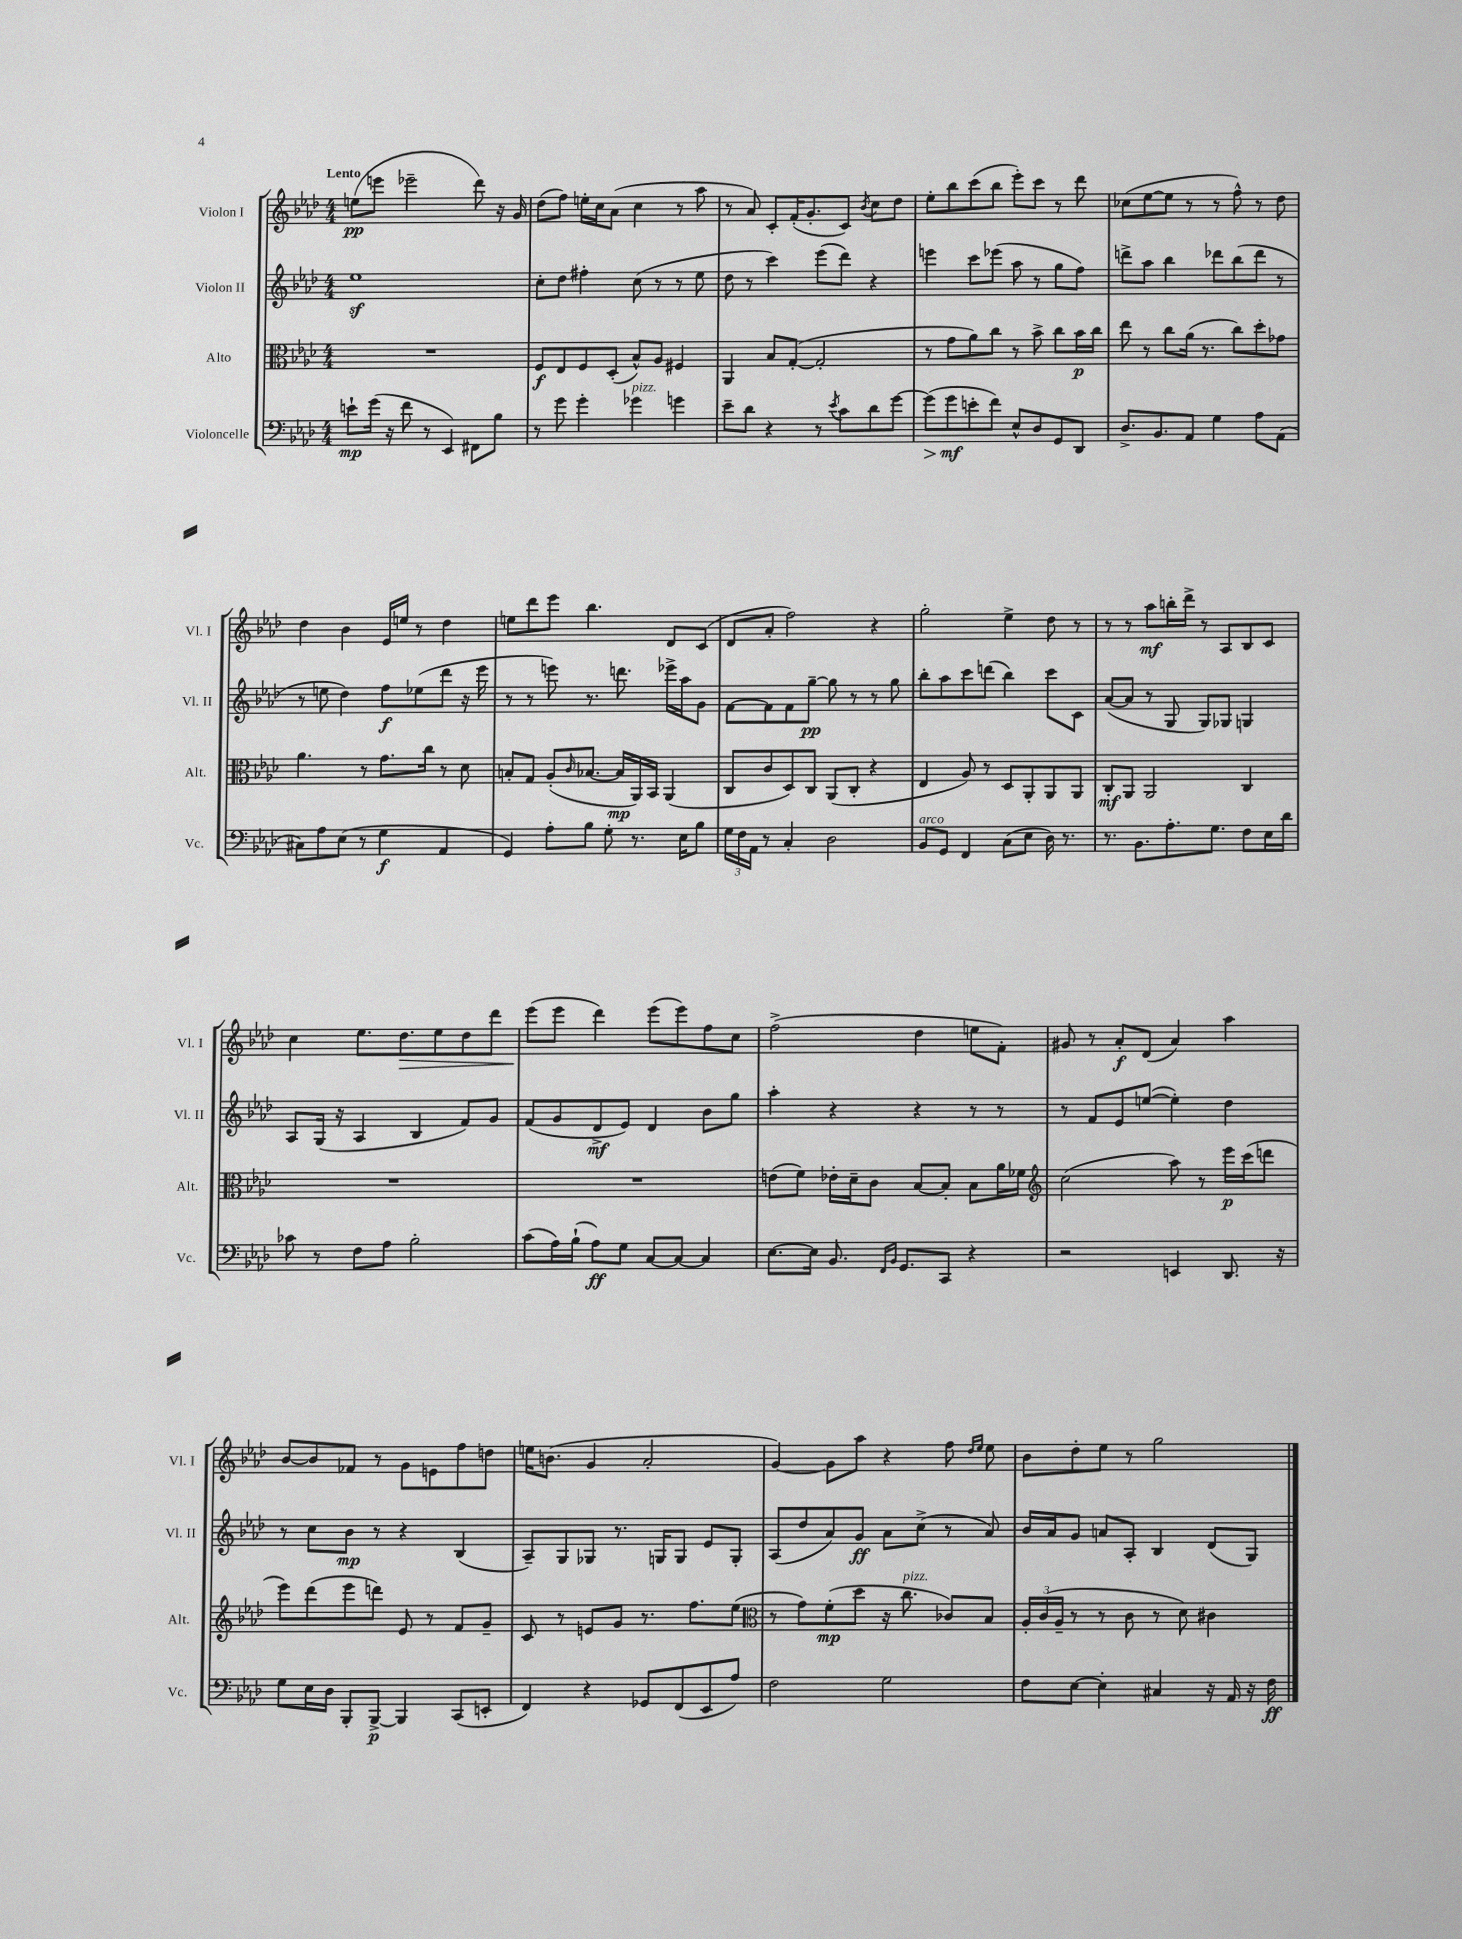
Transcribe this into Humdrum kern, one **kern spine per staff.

**kern	**dynam	**kern	**dynam	**kern	**dynam	**kern	**dynam
*part4	*part4	*part3	*part3	*part2	*part2	*part1	*part1
*staff4	*staff4	*staff3	*staff3	*staff2	*staff2	*staff1	*staff1
*I"Violoncelle	*	*I"Alto	*	*I"Violon II	*	*I"Violon I	*
*I'Vc.	*	*I'Alt.	*	*I'Vl. II	*	*I'Vl. I	*
*clefF4	*	*clefC3	*	*clefG2	*	*clefG2	*
*k[b-e-a-d-]	*	*k[b-e-a-d-]	*	*k[b-e-a-d-]	*	*k[b-e-a-d-]	*
*M4/4	*	*M4/4	*	*M4/4	*	*M4/4	*
=1	=1	=1	=1	=1	=1	=1	=1
!	!	!	!	!	!	!LO:TX:a:B:t=Lento	!
8en`\L	mp	1r	.	1ee-z	.	(8een\L	pp
(16g\Jk	.	.	.	.	.	8eeen\J	.
16r	.	.	.	.	.	.	.
8f\	.	.	.	.	.	2eee-X~\	.
8r	.	.	.	.	.	.	.
4EE-/)	.	.	.	.	.	.	.
8FF#X\L	.	.	.	.	.	8ddd-\)	.
8B-\J	.	.	.	.	.	16r	.
.	.	.	.	.	.	16g/	.
=2	=2	=2	=2	=2	=2	=2	=2
8r	.	8F/L	f	8cc'\L	.	(8dd-\L	.
8g\	.	8E-/	.	8dd-\J	.	8ff\J)	.
4g'\	.	8F/	.	4ff#X'\	.	16een'\LL	.
.	.	.	.	.	.	16cc\J	.
.	.	(8D-'/J	.	.	.	(8a-\J	.
!LO:TX:a:i:t=pizz.	!	!	!	!	!	!	!
4g-X\	.	8B-^^/L)	.	(8cc\	.	4cc\	.
.	.	8A-/J	.	8r	.	.	.
4gn\	.	4F#X/	.	8r	.	8r	.
.	.	.	.	8ee-\	.	8aa-\	.
=3	=3	=3	=3	=3	=3	=3	=3
8e-~\L	.	4AA-/	.	8dd-\	.	8r	.
8d-\J	.	.	.	8r	.	8a-/)	.
4r	.	8B-/L	.	4ccc\)	.	8c'/L	.
.	.	([8G'/J	.	.	.	(16f'/K	.
.	.	.	.	.	.	8.g'/	.
8r	.	2G'/]	.	(8eee-\L	.	.	.
8qe-/	.	.	.	.	.	.	.
8c\L	.	.	.	8ddd-\J)	.	8c/J)	.
.	.	.	.	.	.	8qb-/	.
8d-\	.	.	.	4r	.	8cc\L	.
[8g\J	.	.	.	.	.	8dd-\J	.
=4	=4	=4	=4	=4	=4	=4	=4
!	!LO:HP:b	!	!	!	!	!	!
(8g\L]	>	8r	.	4eeen\	.	8ee-'\L	.
8g\	mf	8g\L	.	.	.	8bb-\	.
8en'\	]	8a-\)	.	8ccc\L	.	(8ccc\	.
8f\J)	.	8cc\J	.	(8eee-X\J	.	8bb-\J	.
8E-^^/L	.	8r	.	8aa-\	.	8eee-'\L)	.
8D-/	.	8b-^\	.	8r	.	8ccc\J	.
8GG/	.	8cc\L	.	8gg\L	.	8r	.
8DD-/J	.	16b-\L	p	8ff\J)	.	8ddd-\	.
.	.	16cc\JJ	.	.	.	.	.
=5	=5	=5	=5	=5	=5	=5	=5
8.D-^/L	.	8ee-\	.	8dddn^\L	.	(8cc-X\L	.
.	.	8r	.	8aa-\J	.	[8ee-\	.
8.BB-/	.	.	.	.	.	.	.
.	.	8cc\L	.	4bb-\	.	8ee-\J]	.
8AA-/J	.	(16a-\Jk	.	.	.	8r	.
.	.	8.r	.	.	.	.	.
4G\	.	.	.	8ddd-X\L	.	8r	.
.	.	8cc\L)	.	(8bb-\	.	8ff^^\)	.
8A-\L	.	8dd-'\	.	8ddd-\J	.	8r	.
(8AA-\J	.	8g-X\J	.	8r	.	8dd-\	.
!!LO:LB:g=z
=6	=6	=6	=6	=6	=6	=6	=6
8C#X\L)	.	4.a-\	.	8r	.	4dd-\	.
8A-\	.	.	.	8een\	.	.	.
(8E-\J	.	.	.	4dd-\)	.	4b-\	.
8r	.	8r	.	.	.	.	.
4G\	f	8.g\L	.	8ff\L	f	16e-/LL	.
.	.	.	.	.	.	16een/JJ	.
.	.	.	.	(8ee-X\	.	8r	.
.	.	16cc\Jk	.	.	.	.	.
4AA-/	.	8r	.	8ddd-\J	.	4dd-\	.
.	.	8d-\	.	16r	.	.	.
.	.	.	.	16eee-\	.	.	.
=7	=7	=7	=7	=7	=7	=7	=7
4GG/)	.	8Bn'/L	.	8r	.	8een\L	.
.	.	8G/J	.	8r	.	8ddd-\	.
8A-'\L	.	(8A-'/L	.	8eeen\)	.	8eee-\J	.
.	.	16qqc/	.	.	.	.	.
8B-\J	.	[8.B-X/J	.	8.r	.	4.bb-\	.
8G'\	.	.	.	.	.	.	.
.	.	16B-/LL]	mp	8.dddn\	.	.	.
8.r	.	16AA-/)	.	.	.	.	.
.	.	16BB-/JJ	.	.	.	.	.
.	.	(4AA-/	.	16eee-X^\LL	.	8d-/L	.
16E-\KL	.	.	.	16aa-\J	.	.	.
8B-\J	.	.	.	8g\J	.	(8c/J	.
=8	=8	=8	=8	=8	=8	=8	=8
24G\LL	.	8C/L	.	[8f\L	.	8d-/L	.
24F\	.	.	.	.	.	.	.
24AA-\JJ	.	.	.	.	.	.	.
8r	.	8c/	.	8f\]	.	8a-'/J	.
4C'/	.	8D-/)	.	8f\	.	2ff\)	.
.	.	8C/J	.	[8gg~\J	pp	.	.
2D-\	.	(8AA-/L	.	8gg\]	.	.	.
.	.	8C'/J	.	8r	.	.	.
.	.	4r	.	8r	.	4r	.
.	.	.	.	8gg\	.	.	.
=9	=9	=9	=9	=9	=9	=9	=9
!LO:TX:a:i:t=arco	!	!	!	!	!	!	!
8BB-/L	.	4E-/	.	8bb-'\L	.	2gg'\	.
8GG/J	.	.	.	8aa-\	.	.	.
4FF/	.	8A-/)	.	8ccc\	.	.	.
.	.	8r	.	(8dddn\J	.	.	.
(8C\L	.	8D-/L	.	4bb-\)	.	4ee-^\	.
8E-\J	.	8AA-'/	.	.	.	.	.
16D-\)	.	8AA-/	.	8ccc\L	.	8dd-\	.
8.r	.	.	.	.	.	.	.
.	.	8AA-/J	.	8c\J	.	8r	.
=10	=10	=10	=10	=10	=10	=10	=10
8.r	.	8C'/L	mf	([8a-/L	.	8r	.
.	.	8AA-/J	.	8a-/J]	.	8r	.
8.BB-\L	.	.	.	.	.	.	.
.	.	2AA-/	.	8r	.	8aa-\L	mf
8.A-'\	.	.	.	8G/	.	16bbn'\L	.
.	.	.	.	.	.	16ddd-^\JJ	.
.	.	.	.	8G/L)	.	8r	.
8.G\J	.	.	.	.	.	.	.
.	.	.	.	8G-X/J	.	8A-/L	.
8F\L	.	4C/	.	4Gn/	.	8B-/	.
16E-\L	.	.	.	.	.	8c/J	.
16d-\JJ	.	.	.	.	.	.	.
!!LO:LB:g=z
=11	=11	=11	=11	=11	=11	=11	=11
8c-X\	.	1r	.	8A-/L	.	4cc\	.
8r	.	.	.	(16G/Jk	.	.	.
.	.	.	.	16r	.	.	.
8F\L	.	.	.	4A-/	.	8.ee-\L	.
8A-\J	.	.	.	.	.	.	.
!	!	!	!	!	!	!	!LO:HP:b
.	.	.	.	.	.	8.dd-\	>
2B-'\	.	.	.	4B-/	.	.	.
.	.	.	.	.	.	8ee-\	.
.	.	.	.	8f/L)	.	8dd-\	.
.	.	.	.	8g/J	.	8ddd-\J	.
=12	=12	=12	=12	=12	=12	=12	=12
(8c\L	.	1r	.	(8f/L	.	(8eee-\L	.
16A-\L)	.	.	.	8g/	.	8eee-\J	]
(16B-`\JJ	.	.	.	.	.	.	.
8A-\L)	ff	.	.	8d-^/	mf	4ddd-\)	.
8G\J	.	.	.	8e-/J)	.	.	.
[8C/L	.	.	.	4d-/	.	(8eee-\L	.
8C/J_	.	.	.	.	.	8eee-\)	.
4C/]	.	.	.	8b-\L	.	8ff\	.
.	.	.	.	8gg\J	.	8cc\J	.
=13	=13	=13	=13	=13	=13	=13	=13
[8.E-\L	.	(8en\L	.	4aa-'\	.	(2ff^\	.
.	.	8f\J)	.	.	.	.	.
16E-\Jk]	.	.	.	.	.	.	.
8.BB-/	.	16e-X'\LL	.	4r	.	.	.
.	.	16d-~\J	.	.	.	.	.
.	.	8c\J	.	.	.	.	.
16qqFF/LL	.	.	.	.	.	.	.
16qqBB-/JJ	.	.	.	.	.	.	.
8.GG/L	.	.	.	.	.	.	.
.	.	[8B-/L	.	4r	.	4dd-\	.
8CC/J	.	8B-'/J]	.	.	.	.	.
4r	.	8B-\L	.	8r	.	8een\L	.
.	.	16a-\L	.	8r	.	8f'\J)	.
.	.	16f-X\JJ	.	.	.	.	.
=14	=14	=14	=14	=14	=14	=14	=14
*	*	*clefG2	*	*	*	*	*
2r	.	(2cc\	.	8r	.	8g#X/	.
.	.	.	.	8f/L	.	8r	.
.	.	.	.	8e-/	.	8a-'/L	f
.	.	.	.	([8een/J	.	(8d-/J	.
4EEn/	.	8aa-\)	.	4ee'\])	.	4a-/)	.
.	.	8r	.	.	.	.	.
8.DD-/	.	16eee-\LL	p	4dd-\	.	4aa-\	.
.	.	(16ccc\J	.	.	.	.	.
.	.	8dddn\J	.	.	.	.	.
16r	.	.	.	.	.	.	.
!!LO:LB:g=z
=15	=15	=15	=15	=15	=15	=15	=15
8G\L	.	8eee-\L)	.	8r	.	[8b-/L	.
16E-\L	.	(8ddd-\	.	8cc\L	.	8b-/]	.
16D-\JJ	.	.	.	.	.	.	.
8BBB-'/L	.	8eee-\	.	8b-\J	mp	8f-X/J	.
[8BBB-^/J	p	8dddn\J)	.	8r	.	8r	.
4BBB-/]	.	8e-/	.	4r	.	8g\L	.
.	.	8r	.	.	.	8en\	.
(8CC/L	.	8f/L	.	(4B-/	.	8ff\	.
8EEn'/J	.	8g~/J	.	.	.	8ddn\J	.
=16	=16	=16	=16	=16	=16	=16	=16
4FF/)	.	8c/	.	8A-~/L)	.	16een\KL	.
.	.	.	.	.	.	(8.bn\J	.
.	.	8r	.	8G/	.	.	.
4r	.	8en/L	.	8G-X/J	.	4g/	.
.	.	8g/J	.	8.r	.	.	.
8GG-X/L	.	8.r	.	.	.	2a-'/	.
.	.	.	.	16Gn/KL	.	.	.
(8FF/	.	.	.	8G/J	.	.	.
.	.	8.ff\L	.	.	.	.	.
8EE-/	.	.	.	8e-/L	.	.	.
8A-/J)	.	(8ee-\J	.	8G'/J	.	.	.
=17	=17	=17	=17	=17	=17	=17	=17
*	*	*clefC3	*	*	*	*	*
2F\	.	8r	.	(8A-/L	.	[4g/)	.
.	.	8g\L)	.	8dd-/	.	.	.
.	.	(8f'\	mp	8a-/)	.	8g\L]	.
.	.	8dd-\J	.	8g/J	ff	8aa-\J	.
2G\	.	16r	.	8a-\L	.	4r	.
!	!	!LO:TX:a:i:t=pizz.	!	!	!	!	!
.	.	8.cc\	.	.	.	.	.
.	.	.	.	(8cc^\J	.	.	.
.	.	8c-X/L)	.	8r	.	8ff\	.
.	.	.	.	.	.	16qqdd-/LL	.
.	.	.	.	.	.	16qqee-/JJ	.
.	.	8B-/J	.	8a-/)	.	8ee-\	.
=18	=18	=18	=18	=18	=18	=18	=18
8F\L	.	24A-'/LL	.	16b-/LL	.	8b-\L	.
.	.	(24c/	.	.	.	.	.
.	.	.	.	16a-/J	.	.	.
.	.	24A-~/JJ	.	.	.	.	.
[8E-\J	.	8r	.	8g/J	.	8dd-'\	.
4E-'\]	.	8r	.	8an/L	.	8ee-\J	.
.	.	8c\	.	8A-'/J	.	8r	.
4C#X/	.	8r	.	4B-/	.	2gg\	.
.	.	8d-\)	.	.	.	.	.
16r	.	4c#X\	.	(8d-/L	.	.	.
16AA-/	.	.	.	.	.	.	.
16r	.	.	.	8G/J)	.	.	.
16F\	ff	.	.	.	.	.	.
==	==	==	==	==	==	==	==
*-	*-	*-	*-	*-	*-	*-	*-
